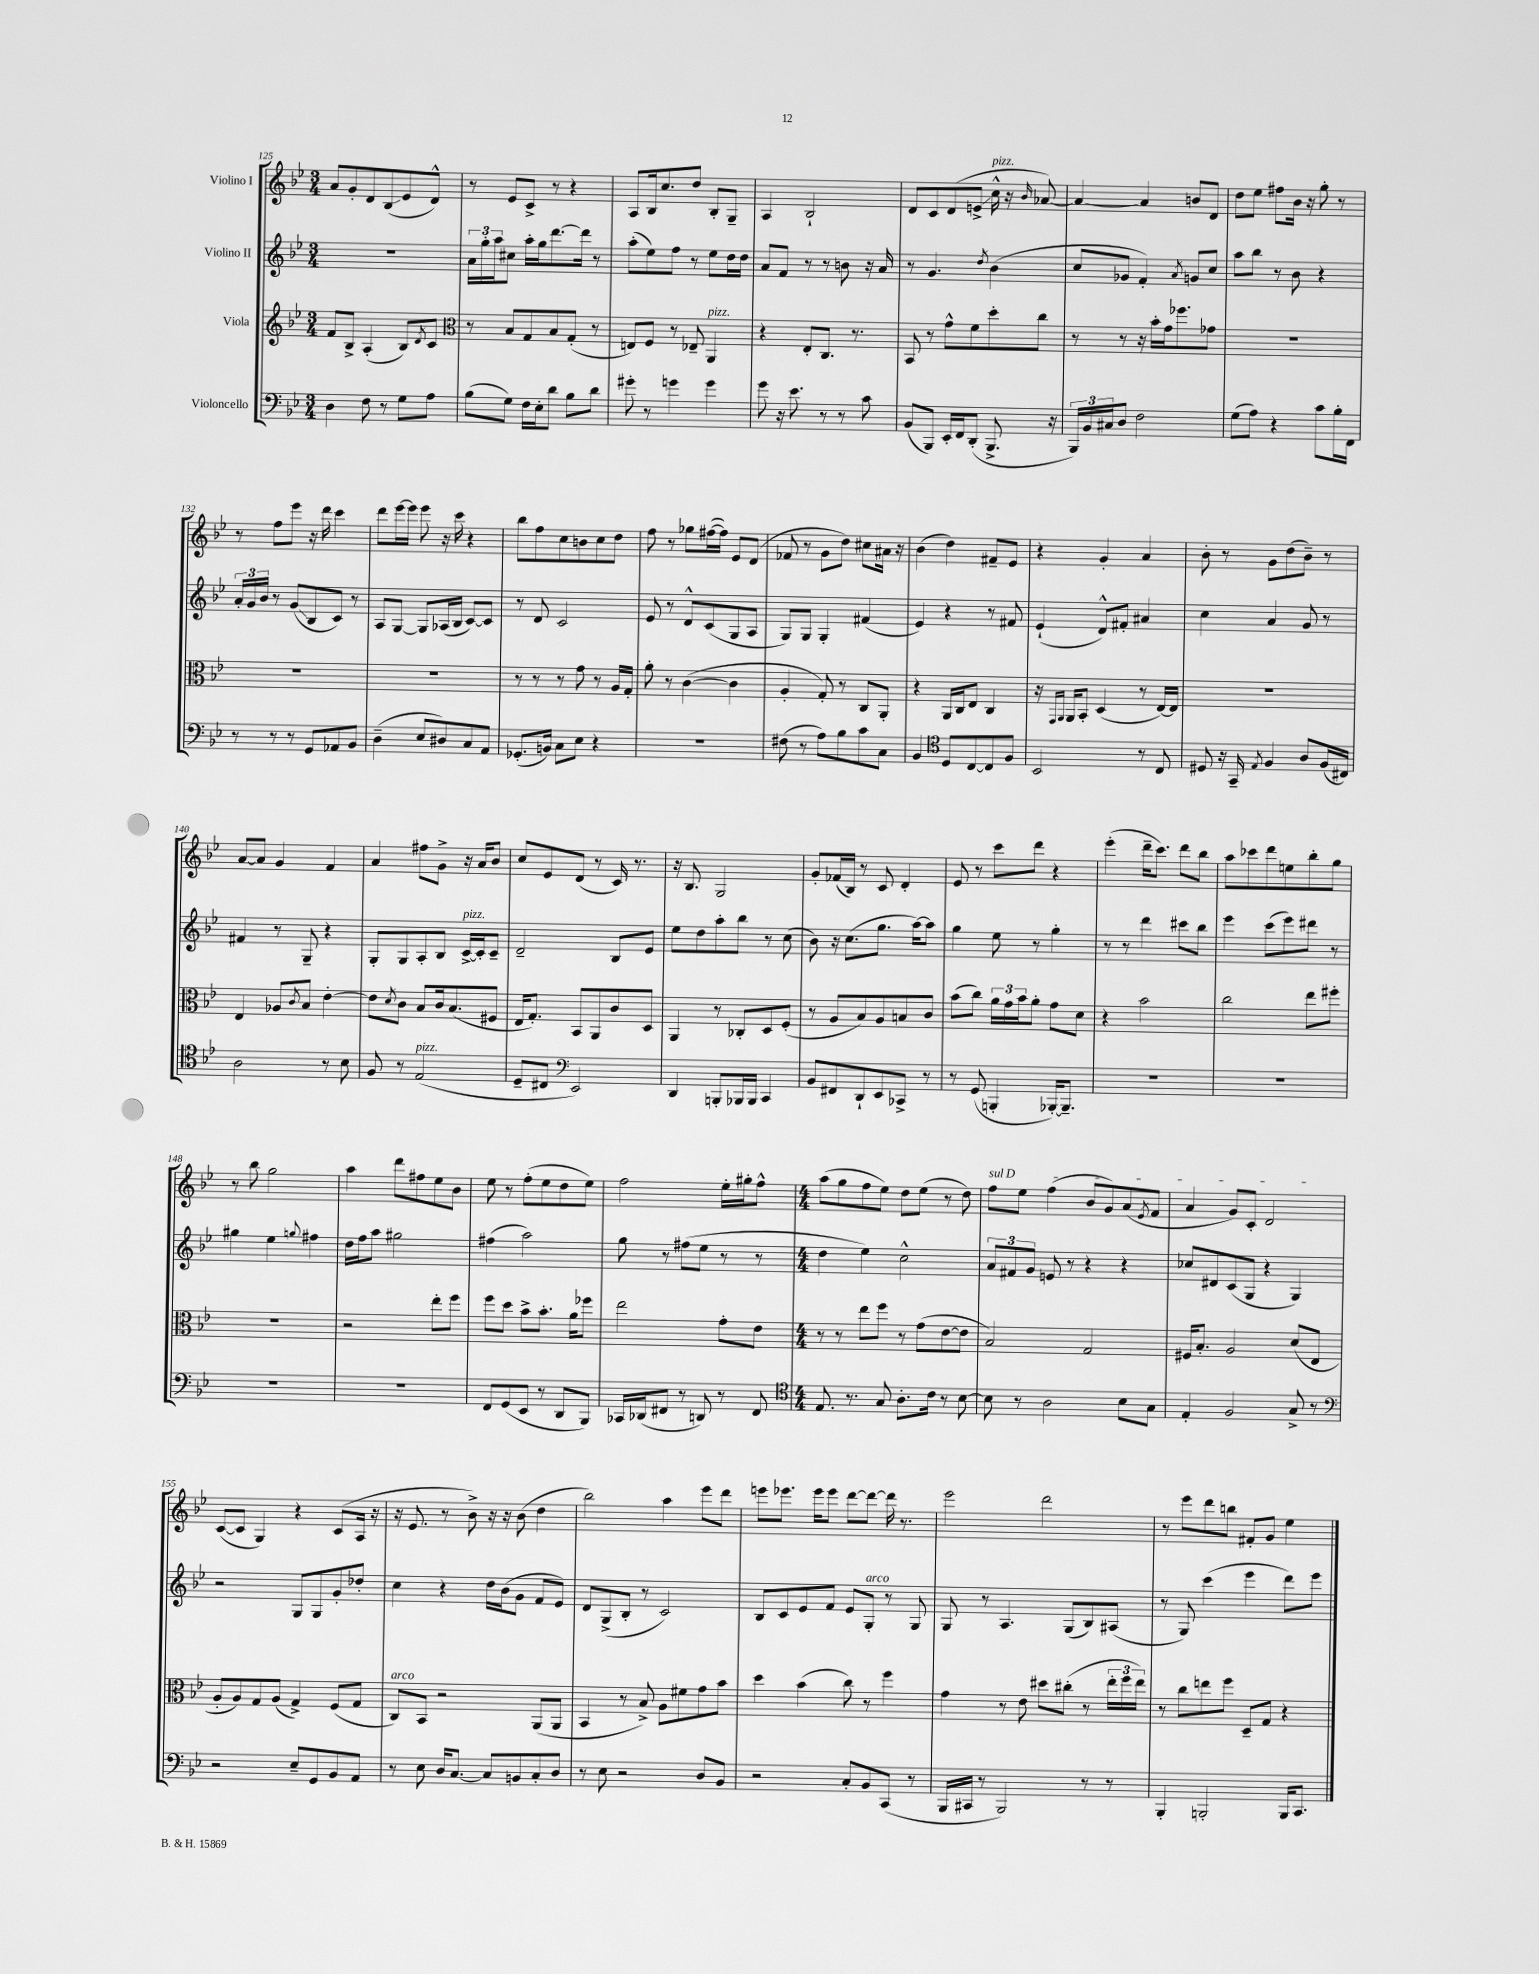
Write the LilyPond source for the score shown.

<<
\new StaffGroup <<
\new Staff = "s0" \with { instrumentName = "Violino I" } {
    \clef treble \key bes \major \numericTimeSignature \time 3/4
    a'8 g'8-. d'8 bes8\glissando( ees'8 d'8-^) |
    r8 ees'8 c'8-> r8 r4 |
    a8 bes16 c''8. d''8 bes8-. g8-- |
    a4 bes2-! |
    d'8 c'8 d'8( e'8->\glissando c''16-^^\markup { \italic "pizz." } r16 \grace { bes'16 } aes'8~) |
    aes'4~ aes'4 b'8 d'8 |
    d''8 ees''8 fis''8 bes'16 r16 g''8-. r8 |
    r8 f''8 ees'''8 r16 d'''16 c'''4 |
    d'''8 ees'''16~ ees'''16 ees'''8 r16 c'''16 r4 |
    bes''8 f''8 c''8 b'8 c''8 d''8 |
    f''8 r8 ges''8 fis''16~( fis''16) ees'8 d'8( |
    fes'8 r8 g'8 d''8) cis''8 ais'16 r16 |
    bes'4( d''4) fis'8-- ees'8 |
    r4 g'4-. a'4 |
    bes'8-. r8 g'8 d''8( bes'8--) r8 |
    a'8~ a'8 g'4 f'4 |
    a'4 fis''8 g'8-> r16 a'16 bes'8 |
    c''8 ees'8 d'8( r8 c'16) r8. |
    r16 bes8. g2 |
    g'8-. fes'16( bes16) r8 c'8 d'4-. |
    ees'8 r8 c'''8 d'''8 r4 |
    ees'''4-.( d'''16-- c'''8.) d'''8 bes''8 |
    a''8 ces'''8 d'''8 e''8 bes''8-. g''8 |
    r8 bes''8 g''2 |
    a''4 d'''8 fis''8 ees''8 bes'8 |
    ees''8 r8 f''8-.( ees''8 d''8 ees''8) |
    f''2 ees''16-. gis''16-. f''8-^ |
    \numericTimeSignature \time 4/4 a''8( g''8 f''8 ees''8) d''8 ees''8( r8 d''8) |
    \once \override TextSpanner.bound-details.left.text = \markup { \italic "sul D" } f''8\startTextSpan ees''8 f''4( bes'8 g'8) a'8( \acciaccatura { ees'8 } f'8 |
    a'4 g'8) c'8-. d'2\stopTextSpan |
    c'8~( c'8 g4) r4 c'8( a16 r16 |
    r16 ees'8. r8 bes'8->) r16 r16 bes'8( d''4 |
    bes''2) a''4 ees'''8 d'''8 |
    e'''8 ees'''8. ees'''16 ees'''8 d'''8~ d'''8~ d'''16 r8. |
    ees'''2 d'''2 |
    r8 ees'''8 d'''8 b''8 fis'8-. g'8 ees''4 \bar "|." |
}
\new Staff = "s1" \with { instrumentName = "Violino II" } {
    \clef treble \key bes \major \numericTimeSignature \time 3/4
    R2. |
    \tuplet 3/2 { a'16 g''16-. a''16 } cis''8 a''16-. g''16 d'''8.~ d'''16 r8 |
    a''8-.( ees''8) f''8 r8 ees''8 d''16 d''16 |
    a'8 f'8 r8 r8 b'8 r16 a'16 |
    r8 g'4. \acciaccatura { d''8 } bes'4( |
    c''8 ges'8 f'4-.) \acciaccatura { a'8 } g'8 c''8 |
    a''8 bes''8 r8 bes'8 r4 |
    \tuplet 3/2 { a'16-. g'16 bes'16 } r8 g'8\glissando( bes8 c'8) r8 |
    a8 g8~ g8 aes16( bes16 c'8~) c'8 |
    r8 d'8 c'2 |
    ees'8 r8 d'8-^ c'8( g8 a8 |
    g8) g8 g4-. fis'4( |
    ees'4) r4 r8 fis'8 |
    ees'4-!( d'8-^) fis'8-. ais'4 |
    c''4 a'4 g'8 r8 |
    fis'4 r8 g8-- r4 |
    g8-. g8 a8-. bes8 c'16~->^\markup { \italic "pizz." } c'16-. c'8-- |
    d'2-- bes8 ees'8 |
    ees''8 d''8 a''8-. bes''8 r8 c''8( |
    bes'8) r16 c''8.( g''8. a''16~) a''8 |
    g''4 ees''8 r8 g''4-. |
    r8 r8 d'''4 cis'''8 bes''8 |
    ees'''4 c'''8( ees'''8) dis'''8 r8 |
    gis''4 ees''4 \appoggiatura { g''8 } fis''4 |
    d''16 f''16 a''8 gis''2 |
    fis''4( a''2) |
    g''8 r8 fis''8( ees''8 r8 r8 |
    \numericTimeSignature \time 4/4 d''4 ees''4) c''2-^ |
    \tuplet 3/2 { a'8 fis'8 g'8 } e'8 r8 r4 r4 |
    ces''8 dis'8 c'8( g8 r4 g4) |
    r2 g8 g8 g'8-. des''8-. |
    c''4 r4 d''16 bes'16( g'8 f'8 ees'8) |
    d'8 g8->( bes8-. r8 c'2) |
    bes8 c'8 ees'8 f'8 ees'8 g8-.^\markup { \italic "arco" } r8 g8 |
    g8 r8 a4. g8( bes8) ais8( |
    r8 g8) c'''4( ees'''4 d'''8) ees'''8 \bar "|." |
}
\new Staff = "s2" \with { instrumentName = "Viola" } {
    \clef treble \key bes \major \numericTimeSignature \time 3/4
    f'8 bes8-> a4-.( bes8) \acciaccatura { d'8 } c'8 |
    \clef alto r8 bes8 g8 bes8 g8-.( r8 |
    e8) f8 r8 ees8-- a,4^\markup { \italic "pizz." } |
    r4 ees8-. c8. r8. |
    bes,8 r8 g'8-^ f'8 d''8-. c''8 |
    r8 r8 r16 bes'16-. g'16 fes''8. ges'8 |
    R2. |
    R2. |
    R2. |
    r8 r8 r8 g'8 r8 a16 g16-. |
    a'8-. r8 c'4~( c'4 |
    a4-. g8-.) r8 c8 a,8-. |
    r4 a,16 c16 ees8 c4 |
    r16 \grace { g,16 a,16 } a,16 bes,8-. d4( r8 ees16~) ees16 |
    R2. |
    ees4 aes8 \acciaccatura { c'8 } bes8 ees'4~-. |
    ees'8 \acciaccatura { d'8 } c'8 bes8 c'16 bes8.( fis8 |
    ees16 g8.-.) bes,8 a,8 c'8 d8 |
    a,4 r8 ces8-. d8 f8-.( |
    r8 a8 bes8) a8 b8 c'8 |
    bes'8( c''8) \tuplet 3/2 { a'16 g'16 bes'16 } a'8-. g'8 d'8 |
    r4 bes'2 |
    c''2 ees''8 fis''8-. |
    R2. |
    r2 ees''8-. f''8 |
    f''8 d''8 bes'8-> bes'8.-. a'16 fes''8 |
    ees''2 g'8-. ees'8 |
    \numericTimeSignature \time 4/4 r8 r8 ees''8 f''8 r8 g'8( ees'8~ ees'8 |
    bes2) g2 |
    fis16 bes8.-. a2 d'8( ees8 |
    a8-. a8) g8 a8( g4->) f8( g8 |
    c8^\markup { \italic "arco" }) bes,8 r2 a,8( a,8 |
    bes,4 r8 bes8->) a8 fis'8 g'8 bes'8 |
    d''4 bes'4( c''8) r8 f''4 |
    g'4 r8 ees'8 dis''8 cis''8-.( r8 \tuplet 3/2 { ees''16-. f''16 ees''16) } |
    r8 c''8 e''8 f''8 d8-- g8 r4 \bar "|." |
}
\new Staff = "s3" \with { instrumentName = "Violoncello" } {
    \clef bass \key bes \major \numericTimeSignature \time 3/4
    d4 f8 r8 g8 a8 |
    bes8( g8) f16 ees16-. d'8 bes8 d'8 |
    gis'8-. r8 g'4 g'4 |
    g'8 r16 ees'8. r8 r8 c'8 |
    bes,8( bes,,8) ees,16-. f,16 d,8-.( bes,,8.-> r16 |
    \tuplet 3/2 { bes,,16) bes,16 cis16 } d8 f2 |
    g8( a8) r4 c'8 bes16-. f,16 |
    r8 r8 r8 g,8 aes,8 bes,8 |
    d4--( ees8 dis8) c8 a,8 |
    ges,8.-.( b,16) c8 ees8 r4 |
    R2. |
    fis8( r8 a8) bes8 c'8 c8 |
    bes,4 \clef tenor d8 c8~ c8 f8 |
    bes,2 r8 c8 |
    dis8 r16 g,16-- \acciaccatura { ees8 } f4 a8 f16( cis16) |
    a2 r8 bes8 |
    f8 r8 ees2^\markup { \italic "pizz." }( |
    d8-- cis8 \clef bass ees,2) |
    d,4 b,,8-. bes,,16 bes,,16 c,4 |
    bes,8 fis,8 d,8-! ees,8 ces,8-> r8 |
    r8 g,8( b,,4-. bes,,16~-.) bes,,8.-- |
    R2. |
    R2. |
    R2. |
    R2. |
    f,8 g,8( ees,8 r8 d,8 bes,,8) |
    ces,16 des,16( fis,8 r8 d,8) r8 fis,8 |
    \numericTimeSignature \time 4/4 \clef tenor ees8. r8. g8 a8.-. c'16 r8 bes8~ |
    bes8 r8 a2 bes8 g8 |
    ees4-. f2 g8-> r8 |
    \clef bass r2 ees8-- g,8 bes,8 a,8 |
    r8 ees8 d16 c8.~ c8 b,8 c8-. d8 |
    r8 ees8 r2 d8 bes,8 |
    r2 c8-. bes,8 c,8( r8 |
    bes,,16 cis,16 r8 bes,,2) r8 r8 |
    bes,,4-. b,,2-. b,,16 c,8. \bar "|." |
}
>>
>>
\layout { \context { \Score currentBarNumber = #125 } }
